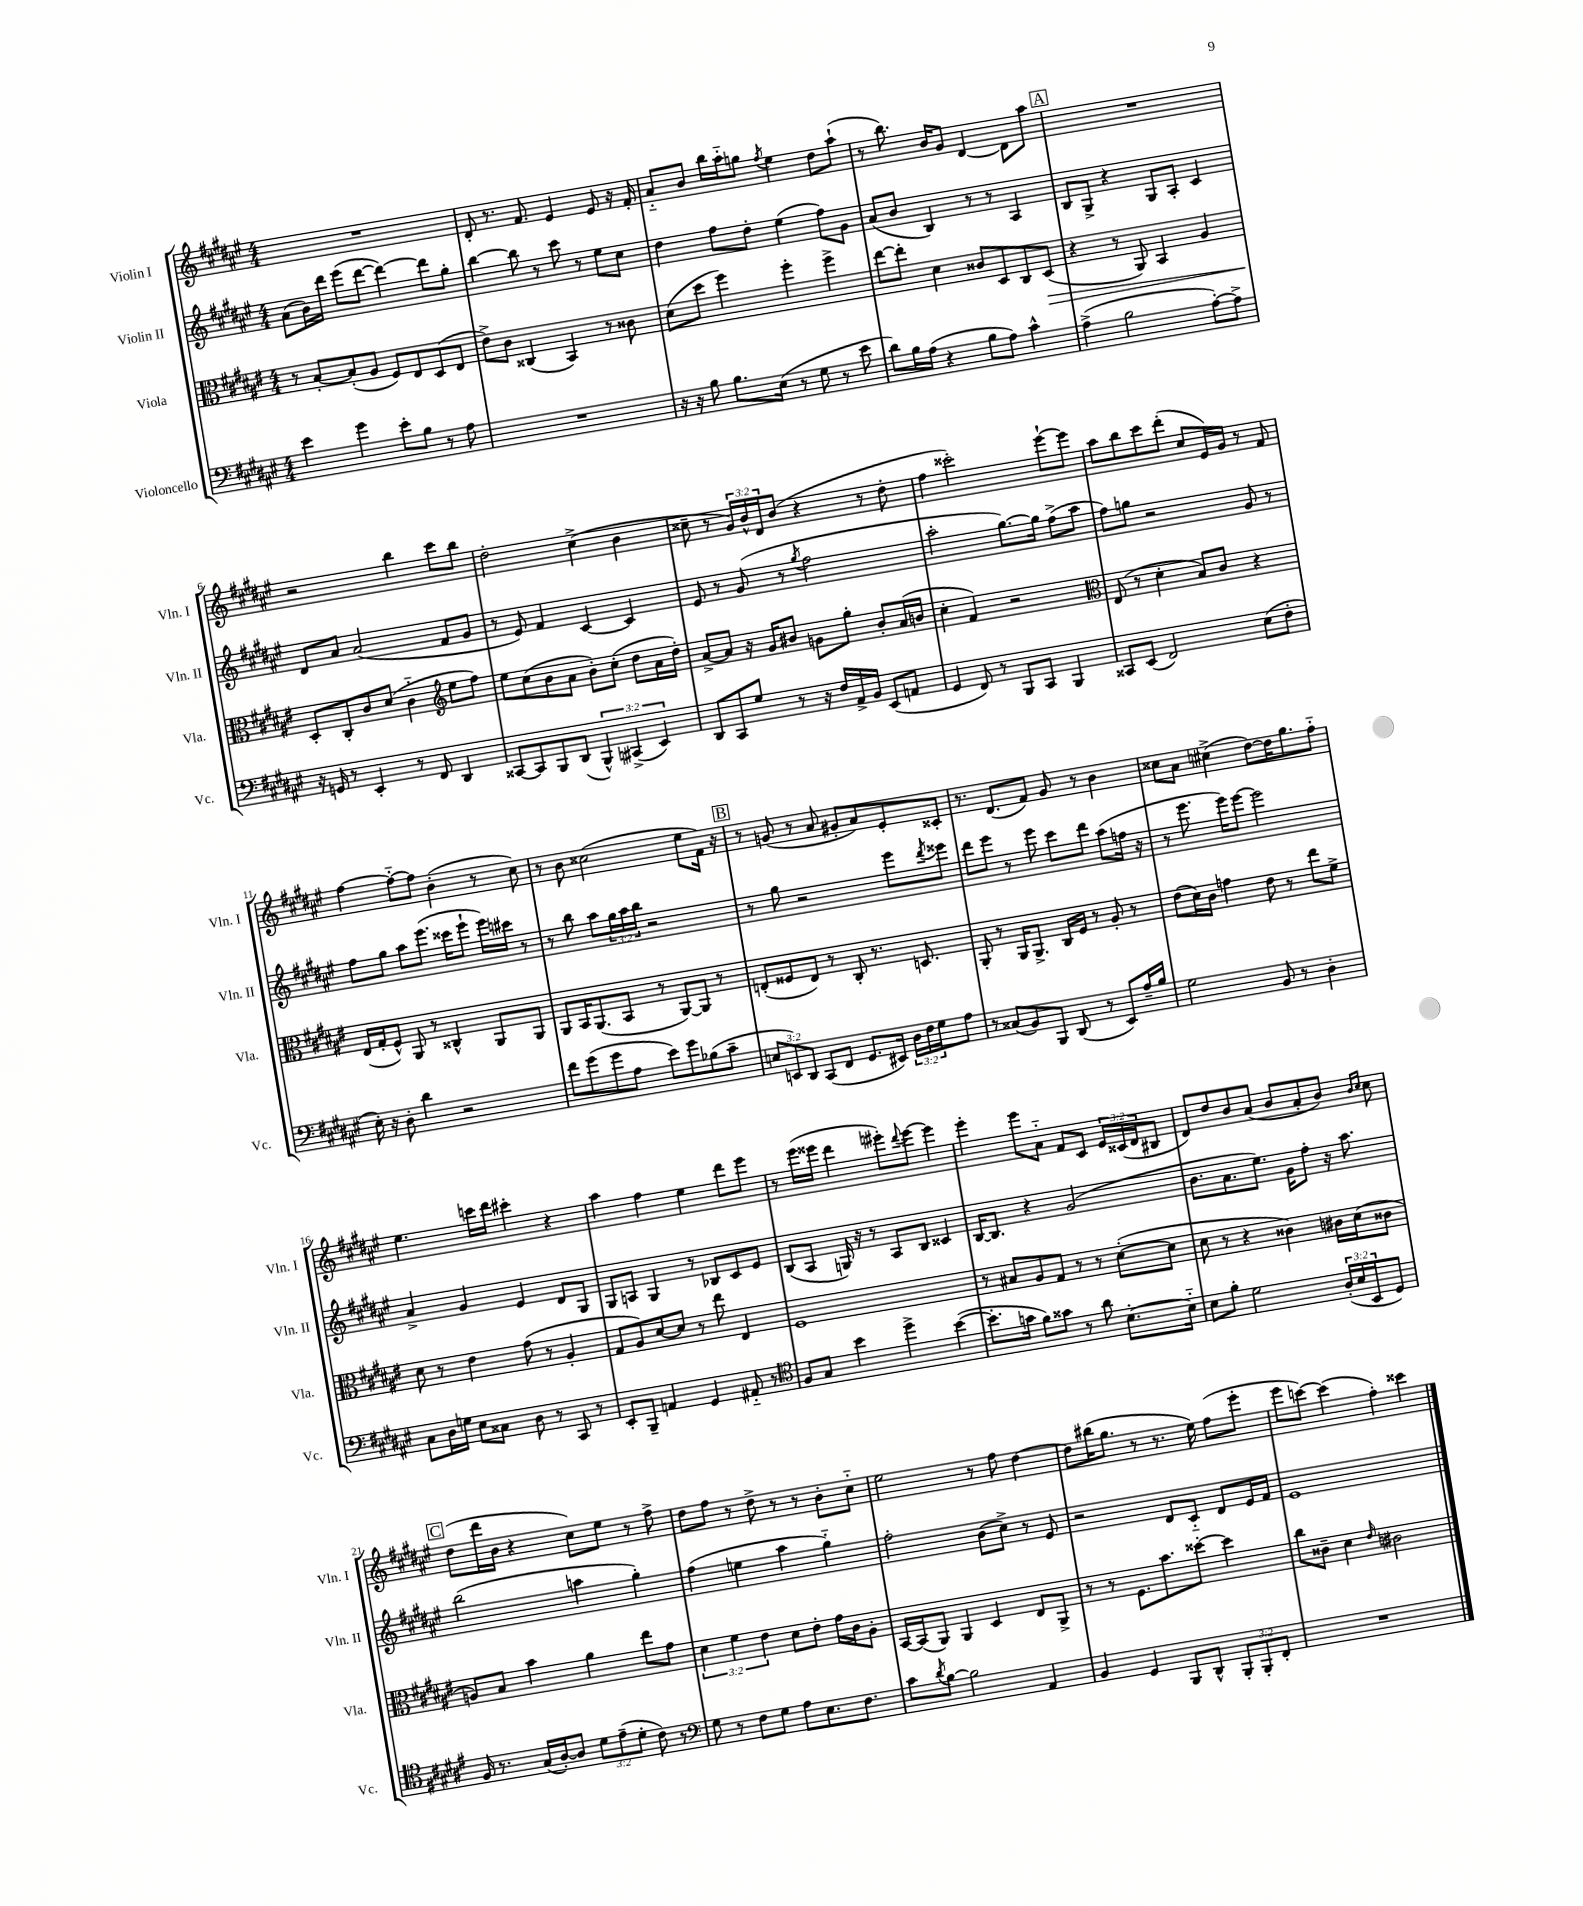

**kern	**kern	**kern	**kern
*staff4	*staff3	*staff2	*staff1
*clefF4	*clefC3	*clefG2	*clefG2
*k[f#c#g#d#a#e#]	*k[f#c#g#d#a#e#]	*k[f#c#g#d#a#e#]	*k[f#c#g#d#a#e#]
*M4/4	*M4/4	*M4/4	*M4/4
4e#	8r	(8a#	1r
.	[8B'	16b)	.
.	.	16ddd#	.
4g#	(8B']	(8eee#	.
.	8A#	[8ddd#	.
8e#'	8F#)	4ddd#_)	.
8B	8E#	.	.
8r	(8D#	8ddd#]	.
8A#	8E#	8gg#'	.
=	=	=	=
1r	8e#^)	[4bb	8d#'
.	8c#	.	8.r
.	(4C##	8bb]	.
.	.	.	8.f#
.	.	8r	.
.	4BB)	8ccc#	4e#
.	.	8r	.
.	8r	8ee#	8e#
.	8c##	8cc#	16r
.	.	.	16f#'
=	=	=	=
16r	(8d#	4dd#	8a#'~
16r	.	.	.
8B	8dd#	.	8b
8.B	4ff#)	8ff#	16bb
.	.	.	16aa#'~
.	.	8dd#'	8gg
(16E#	.	.	.
.	.	.	8qff#
8r	4ff#'	(4ee#	4ee#
8G#	.	.	.
8r	4ff#^	8ff#)	8dd#
8e#	.	8g#	(8aa#`
=	=	=	=
8d#)	[8ee#	(8a#	8r
16B	8ee#']	8b	8.bb)
(16A#	.	.	.
4r	4d#	4B)	.
.	.	.	16b
.	.	.	8g#
8B	8c##	8r	[4d#
8A#)	8D#	8r	.
4c#^^	8C#	4A#	8d#]
.	(8D#	.	8aa#
=	=	=	=
(4A#^	4r	8B	1r
.	.	8G#^	.
2B	8r	4r	.
.	8AA#)	.	.
.	4BB	8G#	.
.	.	8A#'	.
[8A#')	4A#	4c#	.
8A#^]	.	.	.
=	=	=	=
16r	8D#'	8d#	2r
16GG	.	.	.
8r	8C#'	8a#	.
4EE#'	8c#	(2a#	.
.	(8d#	.	.
8r	4c#'~	.	4bb
8FF#	.	.	.
*	*clefG2	*	*
4DD#	8ee#	8f#	8ccc#
.	8ff#)	8g#	8bb
=	=	=	=
[8CC##	8ee#	8r	2dd#'
8CC##]	(8cc#	8e#)	.
8BBB	8b	4f#	.
(8DD#	8a#	.	.
6BBB^^)	8b')	[4c#	(4cc#^
.	(8cc#'	.	.
(6CC#^	.	.	.
.	8dd#	4c#]	4b
6EE#)	.	.	.
.	16a#	.	.
.	16dd#')	.	.
=	=	=	=
8DD#	[8a#^	8e#	8cc##~
8CC#	8a#]	8r	8r
8G#	16r	(8g#	24g#)
.	.	.	24b^^
.	16g#	.	.
.	.	.	24d#
8r	8b#	8r	(8b
.	.	8qgg#	.
16r	8g	2ff#	4r
16F#	.	.	.
16AA#^	8gg#'	.	.
16BB	.	.	.
(8EE#	8b#'	.	8r
8AA	(16a#	.	8dd#'
.	16b	.	.
=	=	=	=
4GG#	4cc#'	2aa#'	4ff#
8FF#)	4f#)	.	2ccc##')
8r	.	.	.
8BBB	2r	[8.gg#)	.
8CC#	.	.	.
.	.	16gg#]	.
4BBB	.	(8ff#^	[8eee#`
.	.	8aa#	8eee#]
=	=	=	=
*	*clefC3	*	*
8CC##	(8E#	8ff#)	8aa#
(8EE#	8r	8gg	8bb
2FF#)	4d#'	2r	8ccc#
.	.	.	(8ddd#'
.	8B)	.	8cc#
.	8c#	.	16e#)
.	.	.	16g#
(8E#	4r	8g#	8r
8F#'	.	8r	8f#
=	=	=	=
16E#')	(16E#	8ff#	[4ff#
16r	16G#'	.	.
8D#'	8F#^^)	8gg#	.
4d#	8AA#	8aa#	8ff#'~_
.	8r	(8.eee#	8ff#]
2r	4C##^^	.	(4b'
.	.	16ccc##	.
.	.	8eee#`	.
.	8AA#	16eee#)	8r
.	.	16ccc#	.
.	8AA#	8r	8cc#)
=	=	=	=
8f#	8AA#	8r	8r
(8g#	16BB	8bb	8b
.	(8.AA#	.	.
8g#	.	8aa#	(2cc##
8A#	8BB	24gg#	.
.	.	24aa#	.
.	.	24bb	.
8e#)	8r	2r	.
8g#	[8AA#)	.	.
(8B-	8AA#]	.	8ee#
8c#~	8r	.	16f#)
.	.	.	16r
=	=	=	=
12E	(8E'	8r	8r
12EE)	.	.	.
.	8F##	8gg#	(8g
12DD#	.	.	.
(8CC#	8E)	2r	8r
8FF#	8r	.	8a#
8.GG#	8C#'	.	8g#'
.	8.r	.	8a#)
16EE#)	.	.	.
24D#	.	8eee#	8e#'
24F#	.	.	.
.	8.D	.	.
24G#	.	.	.
.	.	8qddd#	.
8A#	.	8eee##	8c##'
=	=	=	=
8r	8AA#'	8ddd#	8.r
(8C##	8r	8eee#	.
.	.	.	(8.d#
8BB)	16AA#	8r	.
.	8.AA#^	.	.
8BBB	.	8eee#	8f#)
(8DD#	16C#	8ccc#	8g#
.	16F#	.	.
8r	8r	8ddd#	8r
8EE#)	8A#'	(8aa#	4b
16A#~	8r	16ff	.
16B	.	16r	.
=	=	=	=
2G#	(8e#	8r	8cc##
.	16d#)	8.eee#	8a#
.	16c#	.	.
.	4g	.	(4cc#^
.	.	16eee#)	.
.	.	[8eee#	.
8BB	8e#	2eee#]	[8dd#)
8r	8r	.	16dd#]
.	.	.	8.gg#
4D#'	8ee#	.	.
.	8f#^	.	8ff#'~
=	=	=	=
8C#	8d#	4a#^	4.ee#
16D#	8r	.	.
16G	.	.	.
8E#	4e#	4g#	.
8C##	.	.	16ccc
.	.	.	16ddd#
8D#	(8g#	4e#	4ccc#'
8r	8r	.	.
8CC#	4A#'	8d#	4r
8r	.	8G#	.
=	=	=	=
8EE#'	8G#	8G#	4aa#
8BBB~	8A#)	8A	.
4AA	[8d#	4G#	4ff#
.	8d#]	.	.
4GG#	8r	8r	4ee#
.	8ee#	8B-	.
8AA#'~	4E#	8c#	8ddd#
8r	.	8e#	8eee#
=	=	=	=
*clefC4	*	*	*
8F#	1F#	(8B	8r
8G#	.	8A#	(16eee#
.	.	.	16eee##
4b	.	16G)	4ddd#
.	.	16r	.
.	.	8r	.
4dd#^	.	8A#	8eee#')
.	.	.	8qqddd#
.	.	8B	[8eee#
([4b	.	4c##	4eee#]
=	=	=	=
8.b']	8r	[16B	4eee#'
.	.	8.B]	.
.	8B#	.	.
16g	.	.	.
8f#)	8A#	4r	8eee#
8g##	8G#	.	8a#'~
8r	8r	(2g#	8f#
8a#	8r	.	8c#
[8.B'	([8d#'	.	24e#
.	.	.	(24c##
.	.	.	24d#
.	8d#]	.	8B#
16B'~]	.	.	.
=	=	=	=
8B	8d#	8.b	8d#)
8f#'	8r	.	8dd#
.	.	8.a#	.
2d#	4r	.	8b
.	.	8.ee#)	(8a#
.	4c##)	.	8b
.	.	16g#	.
.	.	8ff#'	8a#'
(24A#'	16c#	16r	8b)
24B	.	.	.
.	(16d#	8.aa#	.
24BB	.	.	.
.	.	.	16qqb
.	.	.	16qqcc#
8D#)	8c##	.	8cc#
=	=	=	=
16F#	8A)	(2bb	(8dd#
8.r	.	.	.
.	8B	.	16ddd#
.	.	.	16b
(16G#	4b	.	4r
[16A#')	.	.	.
8A#]	.	.	.
12d#	4a#	4aa	8cc#)
(12e#~	.	.	.
.	.	.	8ee#
12d#'	.	.	.
8c#)	8ee#	4gg#')	8r
8r	8g#	.	8ff#^
=	=	=	=
*clefF4	*	*	*
8G#	6d#	(4ff#	8dd#
8r	.	.	8ff#
.	6f#	.	.
8F#	.	4ee	8r
.	6e#	.	.
8G#	.	.	8dd#^
8A#	8d#	4aa#	8r
8.E#	8e#'	.	8r
.	16g#	4gg#'~)	8b'
8.F#	16c#	.	.
.	8A#'	.	8cc#'~
=	=	=	=
8c#	[16BB	2ff#'	2ee#
.	(16BB]	.	.
8qd#	.	.	.
[8B	8AA#)	.	.
2B]	4AA#	.	.
.	4D#	(8b	8r
.	.	8cc#^)	8ff#
4AA#	8E#	8r	[4dd#
.	8AA#^	8e#	.
=	=	=	=
4BB	8r	2r	8dd#]
.	8r	.	(16bb#
.	.	.	8.gg#
4GG#	8.F#	.	.
.	.	.	8r
.	8.b	.	.
8BBB	.	8d#	8.r
8DD#^^	[8dd##'	8c#'~	.
.	.	.	16ee#)
12BBB'	4dd##]	8d#	(8ff#
12BBB'	.	.	.
.	.	16e#	8eee#'
12FF#'	.	.	.
.	.	16f#	.
=	=	=	=
1r	8cc#	1e#	8eee#
.	8c##~	.	[8ccc)
.	4d#	.	(4ccc]
.	16qqe#	.	.
.	2c#	.	4ff#')
.	.	.	4ccc##
==	==	==	==
*-	*-	*-	*-
